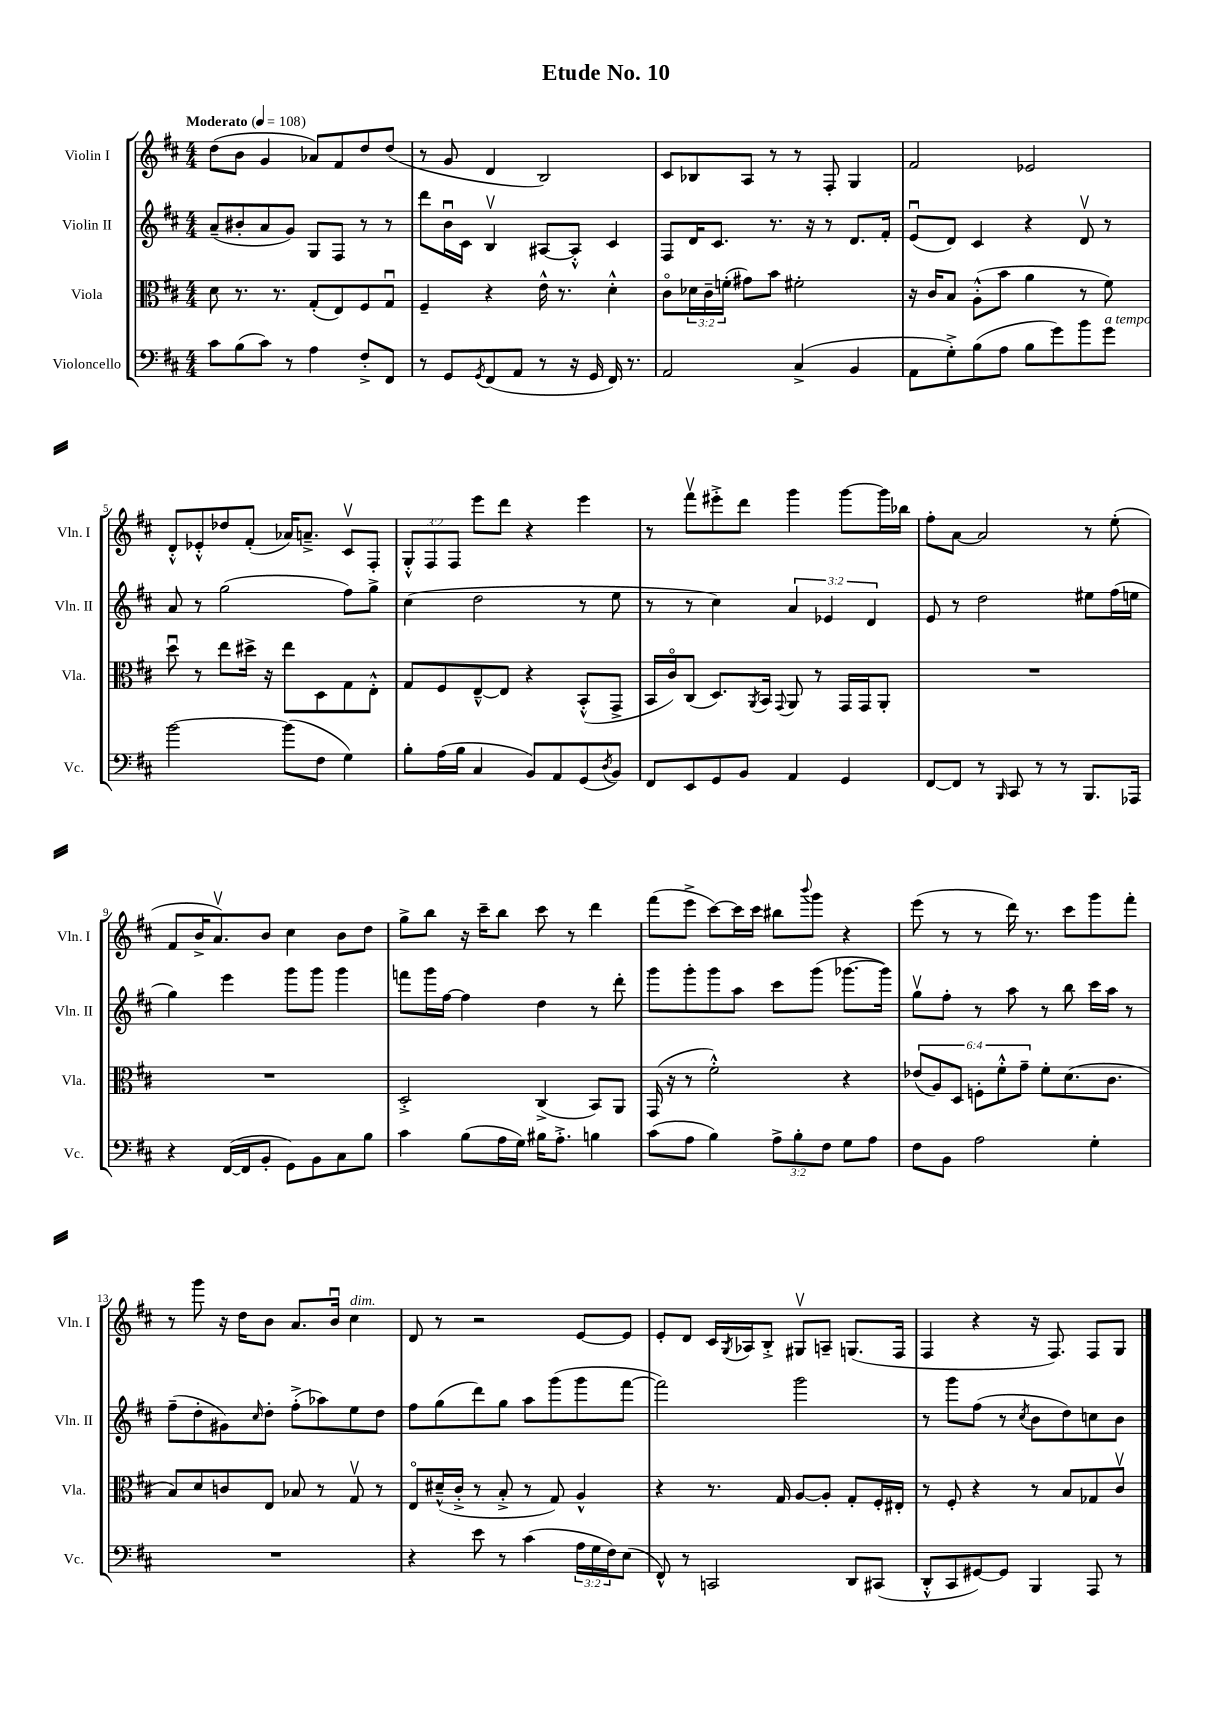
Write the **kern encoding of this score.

**kern	**kern	**kern	**kern
*part4	*part3	*part2	*part1
*staff4	*staff3	*staff2	*staff1
*I"Violoncello	*I"Viola	*I"Violin II	*I"Violin I
*I'Vc.	*I'Vla.	*I'Vln. II	*I'Vln. I
*clefF4	*clefC3	*clefG2	*clefG2
*k[f#c#]	*k[f#c#]	*k[f#c#]	*k[f#c#]
*M4/4	*M4/4	*M4/4	*M4/4
*MM108	*MM108	*MM108	*MM108
=1	=1	=1	=1
!	!	!	!LO:TX:a:B:t=Moderato
8c#\L	8d\	(8a~/L	(8dd\L
(8B\	8.r	8b#X'/	8b\J
8c#\J)	.	8a/	4g/
.	8.r	.	.
8r	.	8g/J)	.
4A\	(8G'/L	8G/L	8a-X/L)
.	8E/)	8F#/J	8f#/
8F#'^/L	8F#/	8r	8dd/
8FF#/J	8Gu/J	8r	(8dd/J
=2	=2	=2	=2
8r	4F#~/	8ddd\L	8r
8GG/L	.	16bu\L	8g/
.	.	16c#\JJ	.
8qGG/	.	.	.
(8FF#/	4r	4Bv/	4d/
8AA/J	.	.	.
8r	16e^^\	[8A#X/L	2B/)
.	8.r	.	.
16r	.	8A#'^^/J]	.
16GG/	.	.	.
16FF#/)	4d'^^\	4c#/	.
8.r	.	.	.
=3	=3	=3	=3
2AA/	8c#\L	8F#/L	8c#/L
.	24d-X\L	16d/K	8B-X/
.	24c#~\	.	.
.	.	8.c#/J	.
.	(24fn'\JJ	.	.
.	8g#X\L)	.	8A/J
.	8b\J	8.r	8r
(4C#^/	2f#X'\	.	8r
.	.	16r	.
.	.	8r	8F#'/
4BB/	.	8.d/L	4G/
.	.	16f#'/Jk	.
=4	=4	=4	=4
8AA\L	16r	(8eu/L	2f#/
.	16c#/KL	.	.
8G'^\)	8B/J	8d/J)	.
(8B\	(8A'^^\L	4c#/	.
8A\J	8b\J	.	.
8B\L	4a\	4r	2e-X/
8g\)	.	.	.
8b\	8r	8dv/	.
!LO:TX:a:i:t=a tempo	!	!	!
8g\J	8f#\)	8r	.
!!LO:LB:g=z
=5	=5	=5	=5
[2b\	8ddu\	8a/	8d'^^/L
.	8r	8r	8e-X'^^/
.	8ee\L	(2gg\	8dd-X/
.	16dd#X^\Jk	.	(8f#'/J
.	16r	.	.
(8b\L]	8ee\L	.	16a-X/KL)
.	.	.	8.an~^/J
8F#\J	8D\	.	.
4G\)	8G\	8ff#\L)	8c#v/L
.	8E'^^\J	8gg^\J	8F#'/J
=6	=6	=6	=6
8B'\L	8G/L	(4cc#\	12G'^^/L
.	.	.	12F#/
(16A\L	8F#/	.	.
.	.	.	12F#/J
16B\JJ	.	.	.
4C#/	[8E~^^/	2dd\	8eee\L
.	8E/J]	.	8ddd\J
8BB/L)	4r	.	4r
8AA/	.	.	.
(8GG/	(8BB'^^/L	8r	4eee\
8qD/	.	.	.
8BB/J)	8GG^/J	8ee\	.
=7	=7	=7	=7
8FF#/L	16BB/LL	8r	8r
.	16c#/J)	.	.
8EE/	(8C#/J	8r	8fff#v\L
8GG/	8.D/L)	4cc#\)	8eee#X'^\
8BB/J	.	.	8ddd\J
.	8qAA/	.	.
.	16BB/Jk	.	.
.	8qqGG/	.	.
4AA/	8AA/	6a/	4ggg\
.	8r	.	.
.	.	6e-X/	.
4GG/	16GG/LL	.	[8ggg\L
.	16GG/J	.	.
.	.	6d/	.
.	8AA'/J	.	16ggg\L]
.	.	.	16bb-X\JJ
=8	=8	=8	=8
[8FF#/L	1r	8e/	8ff#'\L
8FF#/J]	.	8r	[8a\J
8r	.	2dd\	2a/]
16qqBBB/	.	.	.
8CC#/	.	.	.
8r	.	.	.
8r	.	.	.
8.BBB/L	.	8ee#X\L	8r
.	.	(16ff#\L	(8ee'\
16AAA-X/Jk	.	16een\JJ	.
!!LO:LB:g=z
=9	=9	=9	=9
4r	1r	4gg\)	8f#/L
.	.	.	16b^/K
.	.	.	8.av/)
([16FF#/LL	.	4eee\	.
16FF#/J]	.	.	.
8BB'/J	.	.	8b/J
8GG\L)	.	8ggg\L	4cc#\
8BB\	.	8ggg\J	.
8C#\	.	4ggg\	8b\L
8B\J	.	.	8dd\J
=10	=10	=10	=10
4c#\	2D'^/	8fffn\L	8gg^\L
.	.	16ggg\L	8bb\J
.	.	[16ff#\JJ	.
(8B\L	.	4ff#\]	16r
.	.	.	16ccc#~\KL
16A\L	.	.	8bb\J
16G\JJ)	.	.	.
16B#X\KL	(4C#^/	4dd\	8ccc#\
8.A'^\J	.	.	.
.	.	.	8r
4Bn\	8BB/L)	8r	4ddd\
.	8AA/J	8ddd'\	.
=11	=11	=11	=11
(8c#\L	(16GG/	8ggg\L	(8fff#\L
.	16r	.	.
8A\J	8r	8ggg'\	8eee^\J
4B\)	2f#'^^\)	8ggg\	[8ccc#\L)
.	.	8aa\J	16ccc#\L]
.	.	.	16ccc#\JJ
12A^\L	.	8ccc#\L	8bb#X\L
12B'\	.	.	.
.	.	.	8qqbbb/
.	.	(8ggg\J	8ggg\J
12F#\J	.	.	.
8G\L	4r	[8.ggg-X\L	4r
8A\J	.	.	.
.	.	16ggg-\Jk])	.
=12	=12	=12	=12
8F#\L	(12e-X/L	8ggv\L	(8eee\
.	12A/)	.	.
8BB\J	.	8ff#'\J	8r
.	12D/J	.	.
2A\	12Fn'\L	8r	8r
.	12f#'^^\	.	.
.	.	8aa\	16ddd\)
.	12g~\J	.	.
.	.	.	8.r
.	8f#'\L	8r	.
.	(8.d\	8bb\	8ccc#\L
4G'\	.	16ccc#\LL	8ggg\
.	8.c#\J	16aa\JJ	.
.	.	8r	8fff#'\J
!!LO:LB:g=z
=13	=13	=13	=13
1r	8B/L)	(8ff#~\L	8r
.	8d/	8dd'\	8ggg\
.	8cn/	8g#X\)	16r
.	.	.	16dd\KL
.	.	16qqcc#/	.
.	8E/J	8dd'\J	8b\J
.	8B-X/	(8ff#'^\L	8.a/L
.	8r	8aa-X\)	.
.	.	.	16bu/Jk
!	!	!	!LO:TX:a:i:t=dim.
.	8Gv/	8ee\	4cc#\
.	8r	8dd\J	.
=14	=14	=14	=14
4r	8E/L	8ff#\L	8d/
.	(16d#X~^^/L	(8gg\	8r
.	16c#'^/JJ	.	.
8e\	8r	8ddd\)	2r
8r	8B'^/	8gg\J	.
(4c#\	8r	8aa\L	.
.	8G/)	(8ggg\	.
24A\LL	4A^^/	8ggg\	[8e/L
24G\	.	.	.
24F#\J)	.	.	.
(8E\J	.	[8fff#\J	8e/J]
=15	=15	=15	=15
8FF#^^/)	4r	2fff#\])	8e'/L
8r	.	.	8d/J
2CCn/	8.r	.	16c#/LL
.	.	.	8qG/
.	.	.	16A-X/J
.	.	.	8B'^/J
.	16G/	.	.
.	[8A/L	2ggg\	8G#Xv/L
.	8A'/J]	.	8An~/J
8DD/L	8G'/L	.	(8.Gn/L
(8CC#X/J	16F#'/L	.	.
.	16E#X'/JJ	.	16F#/Jk
=16	=16	=16	=16
8DD'^^/L	8r	8r	4F#/
8CC#/	8F#'/	8ggg\L	.
[8GG#X/)	4r	(8ff#\J	4r
8GG#/J]	.	8r	.
.	.	8qcc#/	.
4BBB/	8r	8b\L	16r
.	.	.	8.F#/)
.	8B/L	8dd\)	.
8AAA/	8G-X/	8ccn\	8F#/L
8r	8c#v/J	8b\J	8G/J
==	==	==	==
*-	*-	*-	*-
